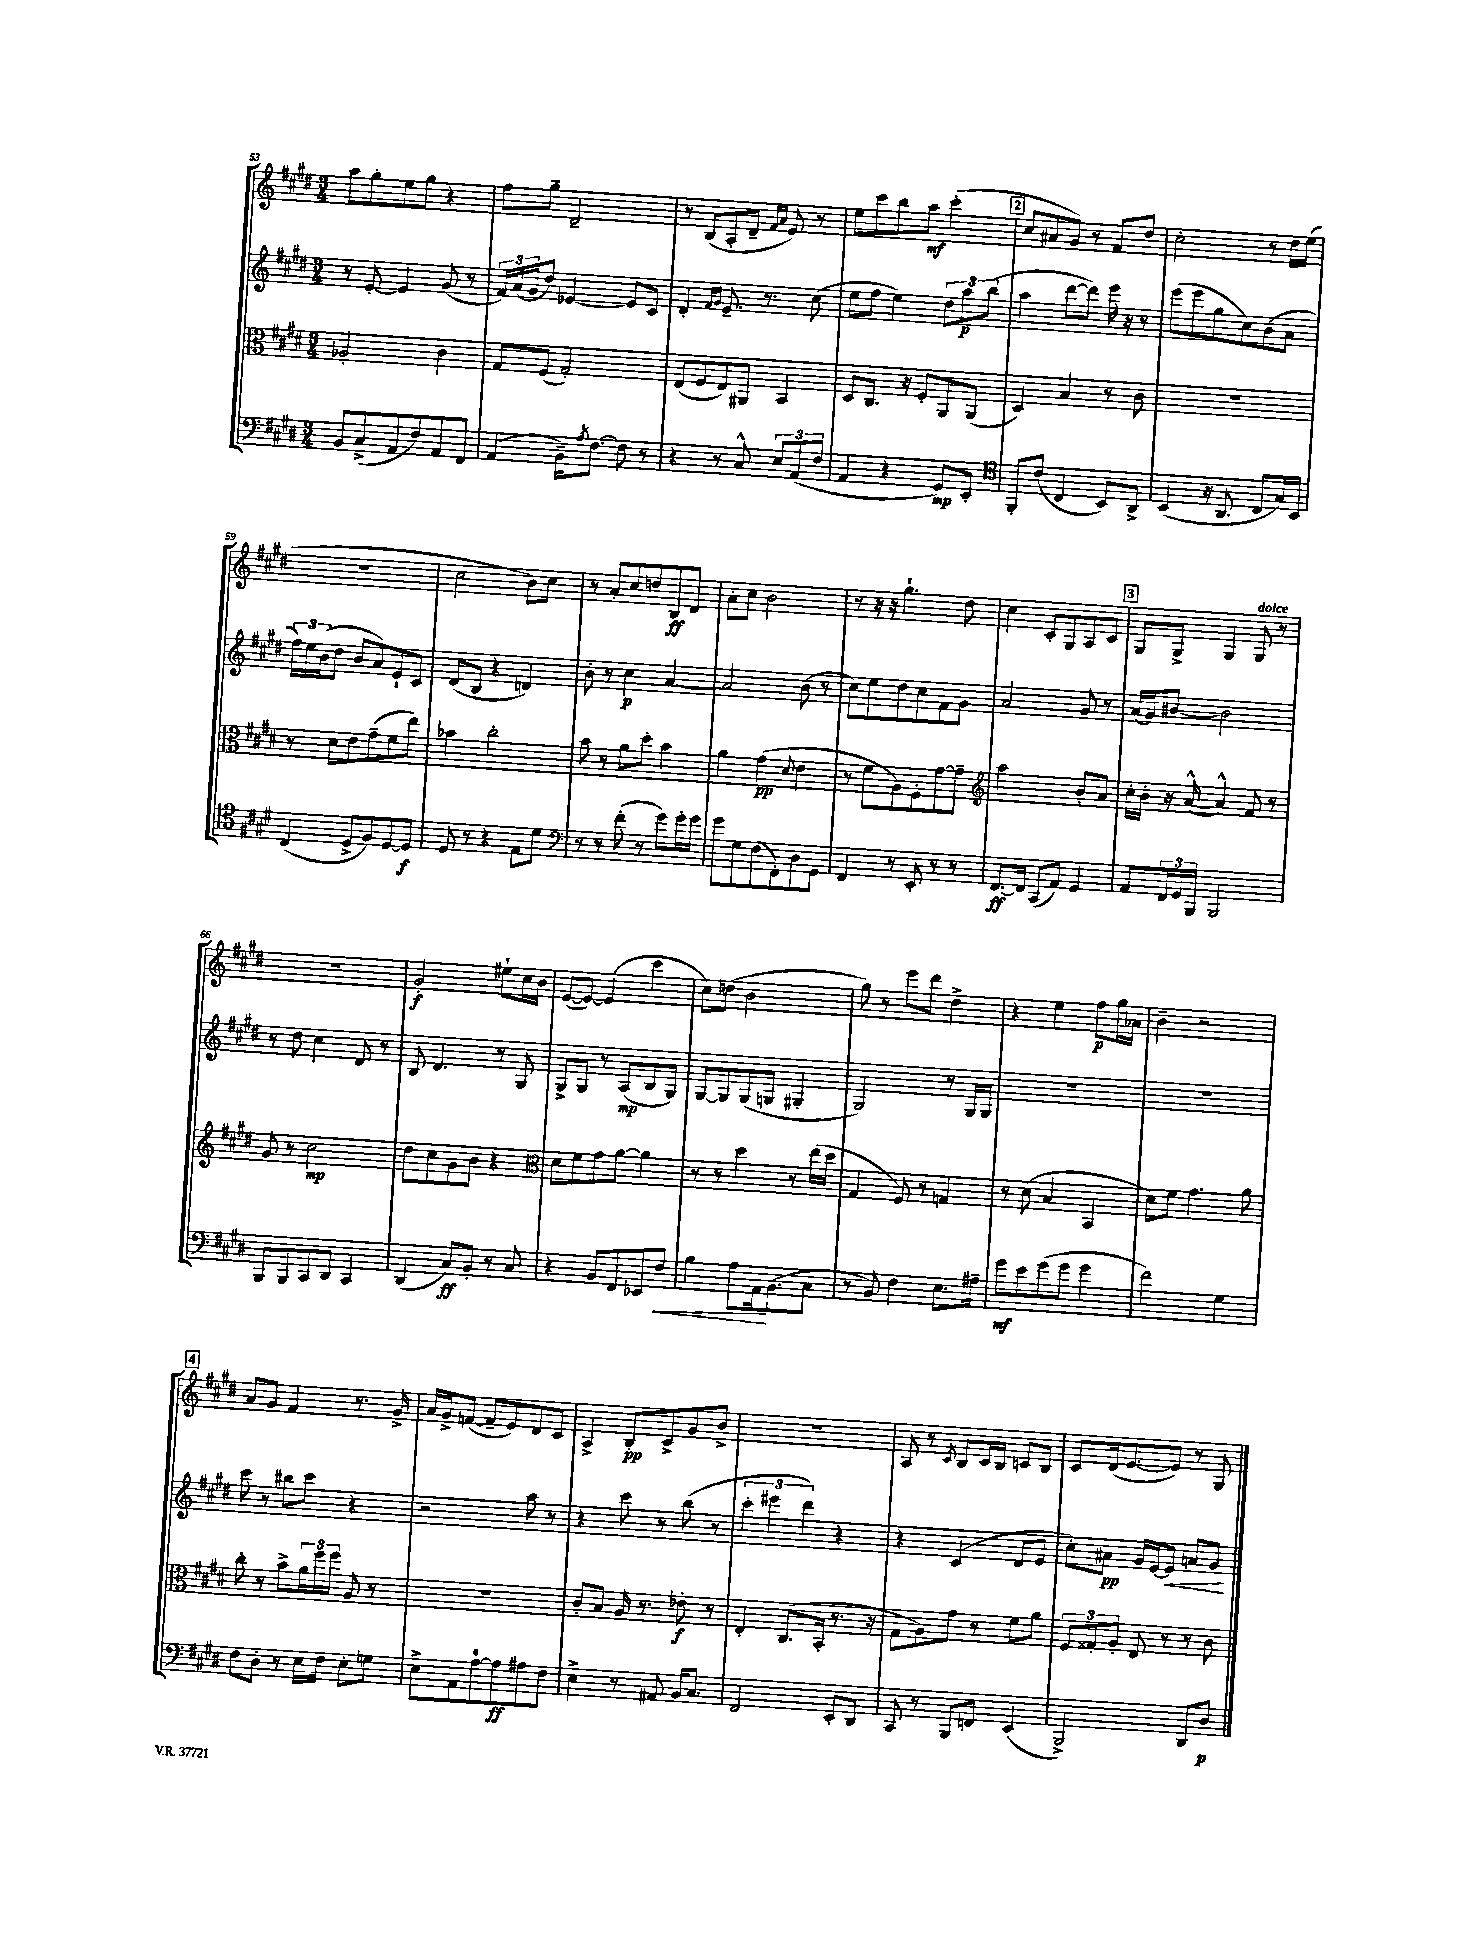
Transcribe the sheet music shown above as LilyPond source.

<<
\new StaffGroup <<
\new Staff = "s0" {
    \clef treble \key e \major \numericTimeSignature \time 3/4
    a''8 gis''8-. e''8 gis''8 r4 |
    fis''8 gis''8-- dis'2-- |
    r8 b8( a8-. dis'8-- \grace { fis'16 a'16 } e'8) r8 |
    e''8 cis'''8 b''8 a''8\mf cis'''4-.( |
    \mark \markup { \box "2" } cis''8 ais'8 gis'8) r8 fis'8 dis''8 |
    cis''2-. r8 dis''16 e''16( |
    R2. |
    cis''2 b'8) cis''8 |
    r8 a'8-. cis''8 d''8 b8\ff dis'8 |
    a'8-. cis''8 b'2 |
    r8 r16 r16 gis''4.-! dis''8 |
    cis''4 cis'8-. gis8 a8 cis'8 |
    \mark \markup { \box "3" } gis8 gis8-> gis4 gis8^\markup { \italic "dolce" } r8 |
    R2. |
    gis'2-.\f eis''8-! cis''16 b'16 |
    e'8~( e'8~) e'4( cis'''4 |
    cis''8) d''8( b'2 |
    gis''8) r8 e'''8 dis'''8 dis''4-> |
    r4 e''4 fis''8\p gis''16 aes'16 |
    b'4-- r2 |
    \mark \markup { \box "4" } a'8 gis'8 fis'4 r8. gis'16-> |
    a'16 gis'16-> f'8~( f'8-- e'8) dis'8 cis'8 |
    a4-> b8-.\pp cis'8-> gis'8 b'8-> |
    R2. |
    a8 r8 \acciaccatura { cis'8 } b8 cis'16 b16 c'8 b8 |
    cis'8 dis'16( e'8.~ e'8) r8 gis8 \bar "|." |
}
\new Staff = "s1" {
    \clef treble \key e \major \numericTimeSignature \time 3/4
    r8 e'8~-. e'4 gis'8( r8 |
    \tuplet 3/2 { fis'16) a'16( gis'16 } dis''8) ees'4~ ees'8 cis'8 |
    dis'4-. \grace { fis'16 gis'16 } e'8.-- r8. cis''8( |
    e''8 fis''8 e''4) \tuplet 3/2 { dis''8 a''8\p b''8( } |
    \mark \markup { \box "2" } a''4 dis'''8~ dis'''8) e'''16 r16 r8 |
    e'''8( e'''8 gis''8 cis''8) b'8( a'8 |
    \tuplet 3/2 { fis''16) e''16 b'16( } dis''8 b'8 a'8) e'8-! cis'8 |
    dis'8( b8 r4 d'4) |
    b'8-. r8 cis''4\p a'4~ |
    a'2 b'8( r8 |
    cis''8) e''8 dis''8 cis''8 fis'8 gis'8 |
    a'2 gis'8 r8 |
    \mark \markup { \box "3" } a'16( gis'16) bis'8~ bis'2 |
    r8 dis''8 cis''4 dis'8 r8 |
    b8 dis'4. r8 gis8 |
    gis8-> gis8 r8 a8\mp( b8 gis8) |
    gis8~ gis8 gis8( g8 gis4-. |
    gis2) r8 gis16 gis16 |
    R2. |
    R2. |
    \mark \markup { \box "4" } cis'''8 r8 bis''8 cis'''8 r4 |
    r2 a''8 r8 |
    r4 cis'''8 r8 b''8( r8 |
    \tuplet 3/2 { cis'''4-. eis'''4 dis'''4) } r4 |
    r4 cis'4( dis'8 e'8 |
    cis''8-.) ais'8\pp gis'16 e'16~ e'8\< a'8 gis'8\! \bar "|." |
}
\new Staff = "s2" {
    \clef alto \key e \major \numericTimeSignature \time 3/4
    aes2-. cis'4 |
    gis8 fis8( gis2-.) |
    e8( fis8 e8) ais,8 b,4 |
    dis8 cis8. r16 fis8-. a,8 a,8( |
    \mark \markup { \box "2" } dis4) b4 r8 cis'8 |
    R2. |
    r8 dis'8 e'8 gis'8--( fis'8 e''8) |
    bes'4 cis''2-. |
    b'8 r8 a'8 dis''8-. b'4 |
    a'4 gis'4\pp( \appoggiatura { dis'8 } e'4 |
    r8 fis'8 a8) fis8-. gis'8~ gis'8-- |
    \clef treble a''2 b'8-. a'8 |
    \mark \markup { \box "3" } cis''16-. b'16-. r16 a'16~-^( a'4-^) fis'8 r8 |
    gis'8 r8 cis''2\mp |
    dis''8 cis''8 gis'8 b'8 r4 |
    \clef alto dis'8 fis'8 gis'8 a'8~ a'4 |
    r8 r8 dis''4 r8 e''16( dis''16 |
    gis4 fis8) r8 g4 |
    r8 dis'8( b4 b,4 |
    dis'8) fis'8 gis'4. a'8 |
    \mark \markup { \box "4" } cis''8-. r8 b'8-> \tuplet 3/2 { a'16 fis''16 fis''16 } a8 r8 |
    R2. |
    cis'8-. b8 a16 r8. ees'8-.\f r8 |
    e4-. cis8.( b,16-. r8. r16 |
    gis8 a8) gis'8 r8 fis'8 a'8 |
    \tuplet 3/2 { fis8 gisis8-. a8-. } e8 r8 r8 cis'8 \bar "|." |
}
\new Staff = "s3" {
    \clef bass \key e \major \numericTimeSignature \time 3/4
    b,8 cis8->( a,8 fis8) a,8 fis,8 |
    a,4( b,16--) \acciaccatura { a8 } fis8.~ fis8 r8 |
    r4 r8 cis8-^ \tuplet 3/2 { e8 a,8( fis8 } |
    a,4 r4 gis,8\mp) e,8-. |
    \mark \markup { \box "2" } \clef tenor fis,8-. cis'8( cis4 b,8) a,8-> |
    b,4( r16 a,8. cis8 gis16) b,16 |
    cis4( dis8-> fis8) dis8~ dis8\f |
    dis8 r8 r4 e8 dis'8 |
    \clef bass r8 r8 fis'8-.( r8 gis'8) gis'16-. gis'16 |
    gis'8 gis8 fis8( fis,8-.) dis8 gis,8 |
    fis,4 r8 e,8-. r8 r8 |
    fis,8.~\ff fis,16 cis,8( a,8) gis,4 |
    \mark \markup { \box "3" } a,8 \tuplet 3/2 { fis,16 gis,16 b,,16 } b,,2 |
    b,,8 b,,8 cis,8 dis,8 cis,4 |
    dis,4( cis8\ff) b,8-. r8 cis8 |
    r4 b,8 fis,8 ees,8 fis8\< |
    b4 a8 a,16\! b,8.( cis8 |
    r8 b,8) fis4 e8. ais16-- |
    gis'8\mf e'8 gis'8( gis'8 gis'4 |
    fis'2) gis4 |
    \mark \markup { \box "4" } fis8 dis8-. r8 e16 fis16 e8-. g8 |
    e8-> a,8 a8-0~ a8\ff ais8 fis8 |
    e4-> r8 ais,8 b,16 cis8. |
    fis,2 e,8-. dis,8 |
    cis,8 r8 b,,8 f,8 e,4( |
    b,,2->) dis,8 dis8\p \bar "|." |
}
>>
>>
\layout { \context { \Score currentBarNumber = #53 } }
